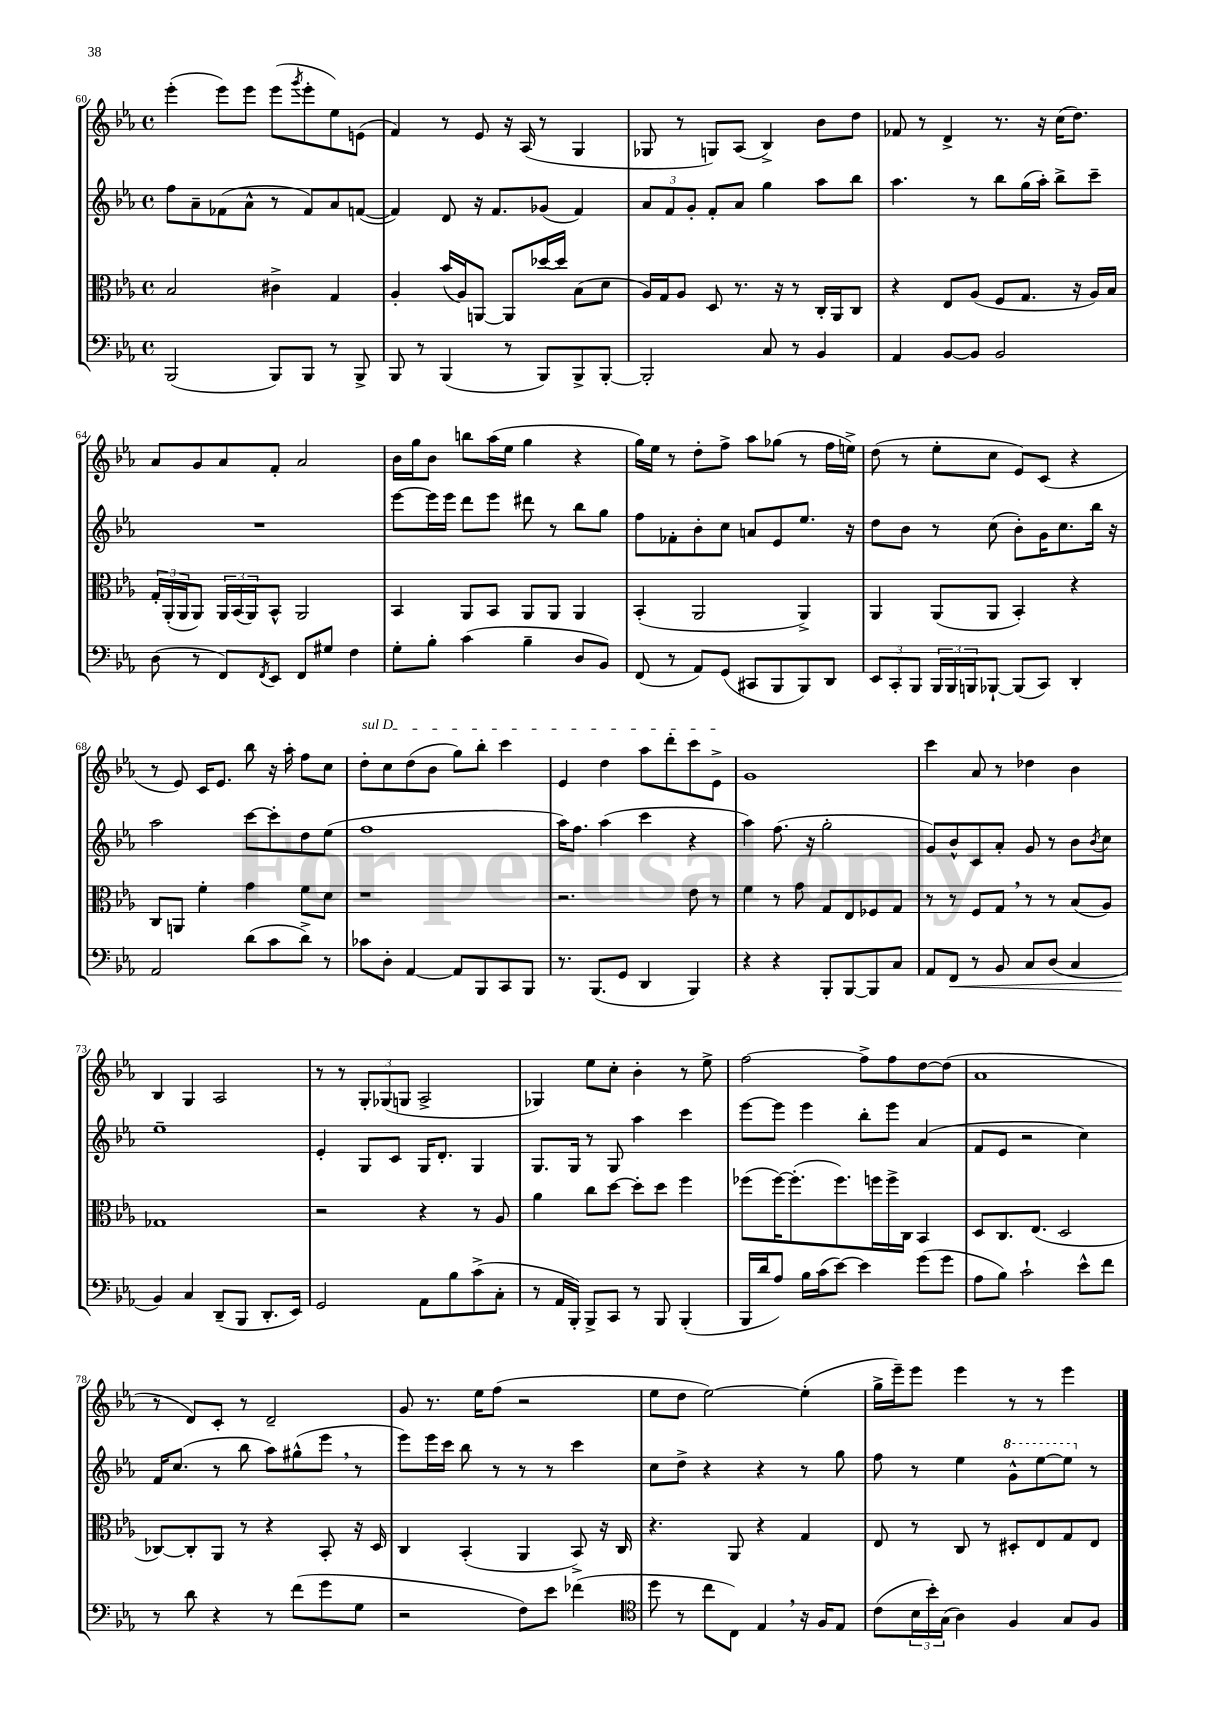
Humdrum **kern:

**kern	**kern	**kern	**kern
*staff4	*staff3	*staff2	*staff1
*clefF4	*clefC3	*clefG2	*clefG2
*k[b-e-a-]	*k[b-e-a-]	*k[b-e-a-]	*k[b-e-a-]
*M4/4	*M4/4	*M4/4	*M4/4
*met(c)	*met(c)	*met(c)	*met(c)
(2BBB-	2B-	8ff	(4eee-'
.	.	8a-~	.
.	.	(8f-	8eee-)
.	.	8a-^^	8eee-
8BBB-)	4c#^	8r	(8eee-
.	.	.	8qggg
8BBB-	.	8f-)	8eee-'
8r	4G	8a-	8ee-)
8BBB-^	.	([8f	(8e
=	=	=	=
8BBB-	4A-'	4f])	4f)
8r	.	.	.
(4BBB-	(16b-	8d	8r
.	16A-)	.	.
.	[8AA	16r	8e-
.	.	8.f	.
8r	8AA]	.	16r
.	.	.	(16A-
8BBB-)	[16dd-	(8g-	8r
.	16dd-]	.	.
8BBB-^	(8B-	4f)	4G
[8BBB-'	8d	.	.
=	=	=	=
2BBB-']	16A-)	12a-	8G-
.	16G	.	.
.	.	12f	.
.	8A-	.	8r
.	.	12g'	.
.	8D	8f'	8G)
.	8.r	8a-	(8A-
8C	.	4gg	4B-^)
.	16r	.	.
8r	8r	.	.
4BB-	16C'	8aa-	8b-
.	16AA-	.	.
.	8C	8bb-	8dd
=	=	=	=
4AA-	4r	4.aa-	8f-
.	.	.	8r
[8BB-	8E-	.	4d^
8BB-]	(8A-	8r	.
2BB-	8F	8bb-	8.r
.	8.G	(16gg	.
.	.	16aa-')	16r
.	.	8bb-^	(16cc
.	16r	.	8.dd)
.	16A-)	8ccc~	.
.	16B-	.	.
=	=	=	=
(8D	24G'	1r	8a-
.	(24AA-'	.	.
.	24AA-	.	.
8r	8AA-)	.	8g
8FF)	24AA-	.	8a-
.	(24BB-	.	.
.	24AA-)	.	.
8qFF	.	.	.
8EE-	8BB-^^	.	8f'
8FF	2AA-	.	2a-
8G#	.	.	.
4F	.	.	.
=	=	=	=
8G'	4BB-	[8eee-	16b-
.	.	.	16gg
8B-'	.	16eee-]	8b-
.	.	16eee-	.
(4c	8AA-	8ddd	8bb
.	8BB-	8eee-	(16aa-
.	.	.	16ee-
4B-~	8AA-	8ddd#	4gg
.	8AA-	8r	.
8D	4AA-	8bb-	4r
8BB-)	.	8gg	.
=	=	=	=
(8FF	(4BB-'	8ff	16gg)
.	.	.	16ee-
8r	.	8f-'	8r
8AA-)	2AA-	8b-'	8dd'
(8GG	.	8cc	8ff^
8CC#	.	8a	8aa-
8BBB-	.	8e-	(8gg-
8BBB-)	4AA-^)	8.ee-	8r
8DD	.	.	16ff
.	.	16r	16ee^)
=	=	=	=
12EE-	4AA-	8dd	(8dd
12CC'	.	.	.
.	.	8b-	8r
12BBB-	.	.	.
24BBB-	(8AA-	8r	8ee-'
24BBB-	.	.	.
24BBB	.	.	.
[8BBB-`	8AA-	(8cc	8cc
(8BBB-]	4BB-')	8b-')	8e-)
8CC)	.	16g	(8c
.	.	8.cc	.
4DD'	4r	.	4r
.	.	16bb-	.
.	.	16r	.
=	=	=	=
2AA-	8C	2aa-	8r
.	8AA	.	8e-)
.	4f'	.	16c
.	.	.	8.e-
(8d	4g	[8ccc	8bb-
8c	.	8ccc']	16r
.	.	.	16aa-'
8d^)	8f	8dd	8ff
8r	8d	(8ee-	8cc
=	=	=	=
8c-	1r	1ff	8dd'
8D'	.	.	8cc
[4AA-	.	.	(8dd
.	.	.	8b-
8AA-]	.	.	8gg)
8BBB-	.	.	8bb-'
8CC	.	.	4ccc
8BBB-	.	.	.
=	=	=	=
8.r	2.r	16aa-)	4e-
.	.	8.ff	.
(8.BBB-	.	.	.
.	.	(4aa-	4dd
8GG	.	.	.
4DD	.	4ccc	8aa-
.	.	.	8ddd'
4BBB-)	8e-	4r	8ccc
.	8r	.	8e-^
=	=	=	=
4r	4f	4aa-)	1g
4r	8r	(8.ff	.
.	8g	.	.
.	.	16r	.
8BBB-'	8G	2gg'	.
[8BBB-	8E-	.	.
8BBB-]	8F-	.	.
8C	8G	.	.
=	=	=	=
8AA-	8r	8g)	4ccc
8FF	8r	8b-^^	.
8r	8F	8c	8a-
8BB-	8G	8a-'	8r
8C	8r	8g	4dd-
(8D	8r	8r	.
4C	(8B-	8b-	4b-
.	.	8qb-	.
.	8A-)	8cc	.
=	=	=	=
4BB-)	1G-	1ee-~	4B-
4C	.	.	4G
(8DD~	.	.	2A-
8BBB-	.	.	.
8.DD'	.	.	.
16EE-)	.	.	.
=	=	=	=
2GG	2r	4e-'	8r
.	.	.	8r
.	.	8G	12G'
.	.	.	(12G-
.	.	8c	.
.	.	.	12G
8AA-	4r	16G	2A-^
.	.	8.d'	.
8B-	.	.	.
(8c^	8r	4G	.
8C'	8A-	.	.
=	=	=	=
8r	4a-	8.G	4G-)
16AA-	.	.	.
16BBB-')	.	16G	.
8BBB-^	8cc	8r	8ee-
8CC	[8dd	8G	8cc'
8r	8dd']	4aa-	4b-'
8BBB-	8dd	.	.
(4BBB-'	4ff	4ccc	8r
.	.	.	8ee-^
=	=	=	=
16BBB-	(8ff-	[8eee-	[2ff
16d	.	.	.
8A-)	[16ff-)	8eee-]	.
.	(8.ff-']	.	.
16B-	.	4eee-	.
(16c	.	.	.
[8e-)	8.ff-)	.	.
4e-]	.	8bb-'	8ff^]
.	16ff	.	.
.	16ff^	8eee-	8ff
.	16C	.	.
(8g	4BB-	(4a-	[8dd
8g	.	.	(8dd]
=	=	=	=
8A-	8D	8f	1a-
8B-)	8.C	8e-	.
2c`	.	2r	.
.	(8.E-	.	.
.	2D	.	.
8e-^^	.	4cc)	.
8f	.	.	.
=	=	=	=
8r	[8C-)	16f	8r
.	.	(8.cc	.
8d	8C-']	.	8d)
4r	8AA-	8r	8c'
.	8r	8bb-	8r
8r	4r	8aa-)	2d~
(8f	.	(8gg#^^	.
8g	8BB-'	8eee-	.
8G	16r	8r	.
.	16D	.	.
=	=	=	=
2r	4C	8eee-)	8g
.	.	16eee-	8.r
.	.	16ccc	.
.	(4BB-'	8bb-	.
.	.	.	16ee-
.	.	8r	(8ff
8F)	4AA-	8r	2r
8e-	.	8r	.
(4f-	8BB-^)	4ccc	.
.	16r	.	.
.	16C	.	.
=	=	=	=
*clefC4	*	*	*
8dd	4.r	8cc	8ee-
8r	.	8dd^	8dd
8cc	.	4r	[2ee-)
8C)	8AA-	.	.
4E-	4r	4r	.
16r	4G	8r	(4ee-']
16F	.	.	.
8E-	.	8gg	.
=	=	=	=
(8c	8E-	8ff	16gg^
.	.	.	16eee-~)
24B-	8r	8r	8eee-
24b-')	.	.	.
(24G	.	.	.
4A-)	8C	4ee-	4eee-
.	8r	.	.
4F	8D#'	8gg^^	8r
.	8E-	[8eee-	8r
8G	8G	8eee-]	4eee-
8F	8E-	8r	.
==	==	==	==
*-	*-	*-	*-
